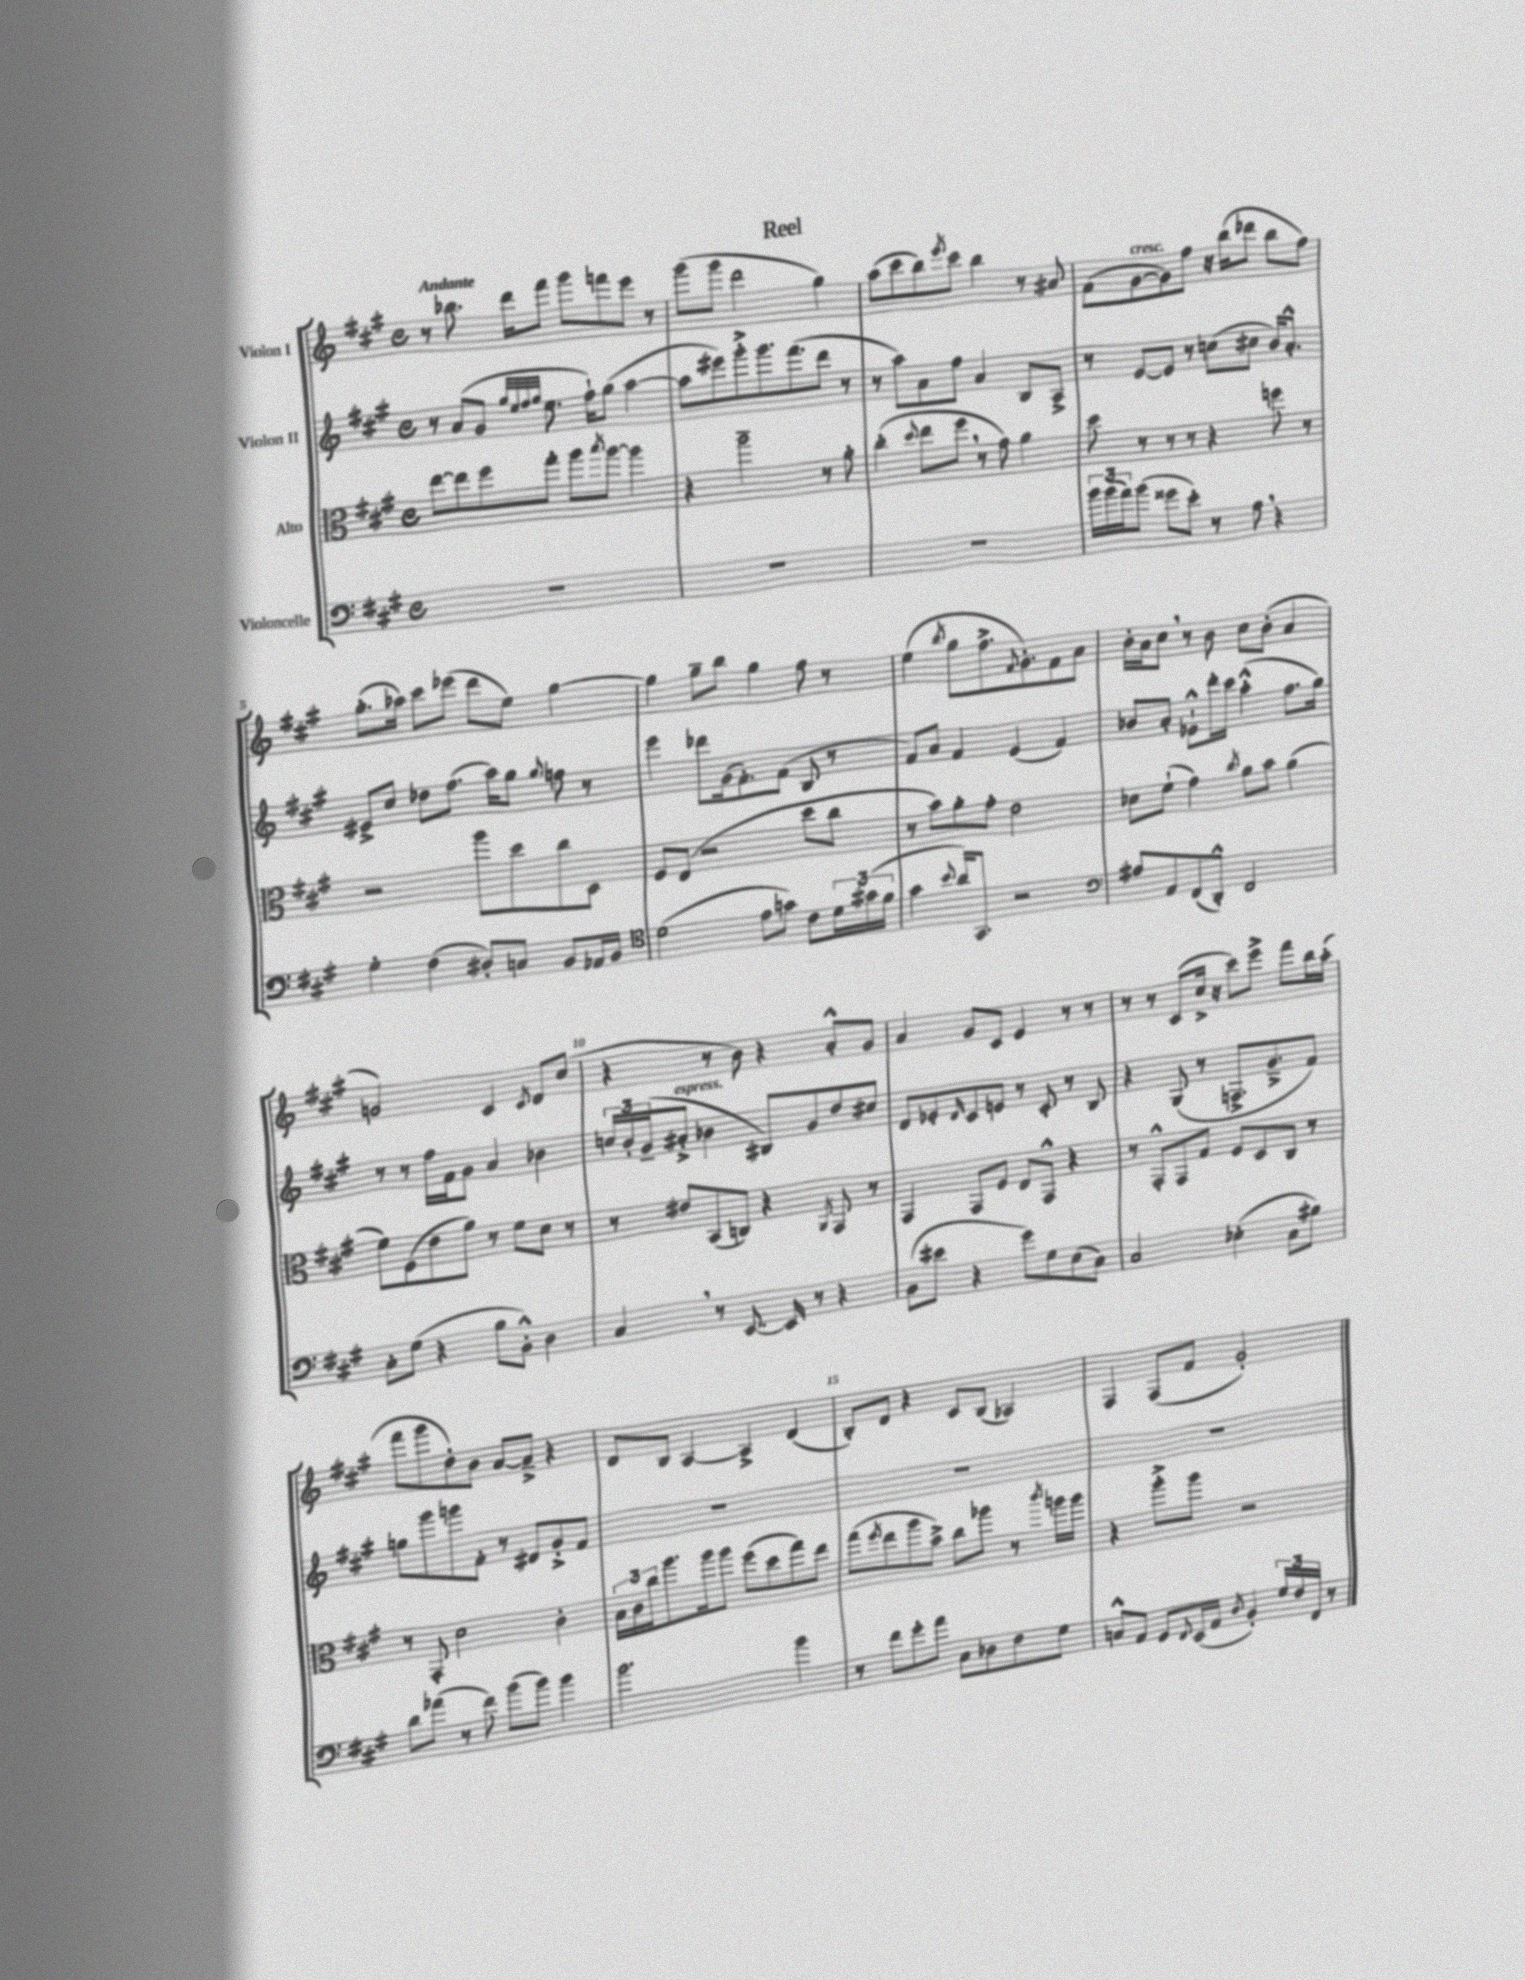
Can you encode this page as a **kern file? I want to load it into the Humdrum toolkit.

**kern	**kern	**kern	**kern
*part4	*part3	*part2	*part1
*staff4	*staff3	*staff2	*staff1
*I"Violoncelle	*I"Alto	*I"Violon II	*I"Violon I
*clefF4	*clefC3	*clefG2	*clefG2
*k[f#c#g#]	*k[f#c#g#]	*k[f#c#g#]	*k[f#c#g#]
*M4/4	*M4/4	*M4/4	*M4/4
*met(c)	*met(c)	*met(c)	*met(c)
=1	=1	=1	=1
!	!	!	!LO:TX:a:B:t=Andante
1r	[8ee\L	8r	8r
.	8ee\]	(8a/L	8.bb-X\
.	8ff#\	8g#/J	.
.	.	.	16ddd\KL
.	.	32qqgg#/LLL	.
.	.	32qqee/	.
.	.	32qqff#/	.
.	.	32qqgg#/JJJ	.
.	8gg#'\J	8.ee\	8fff#\J
.	8aa\L	.	8ggg#\L
.	.	16ff#`\KL)	.
.	8qbb/	.	.
.	[8aa\J	(8gg#\J	8fffn\
.	4aa\]	[4aa\	8eee\J
.	.	.	8r
=2	=2	=2	=2
1r	4r	8aa\L]	(8ggg#\L
.	.	8eee#X\)	8ggg#\J
.	2aa~\	8ggg#'^\	2ddd\
.	.	8.ggg#\	.
.	.	(8.fff#\	.
.	8r	8ddd\J	4gg#\)
.	8a'\	8r	.
=3	=3	=3	=3
1r	(4cc#'\	8r	(8aa\L
.	.	8aa\L)	8ccc#\
.	8qqdd/	.	.
.	8ee\L	8a\	8bb\)
.	.	.	8qeee/
.	8ff#,\J	8ff#\J	8ccc#\J
.	8r	4a/	4bb\
.	8g#\)	.	.
.	4a\	8B/L	8r
.	.	8A^/J	8a#X/
=4	=4	=4	=4
24b\LL	8dd\	8r	(8f#\L
(24b\	.	.	.
24a\J)	.	.	.
!	!	!	!LO:TX:a:i:t=cresc.
(8b\J	8r	[8e/L	[8g#\
8g##X\L	8r	8e/J]	8g#\])
8e'\J)	8r	8r	8ff#\J
8r	4r	(8ccn\L	16r
.	.	.	(16bb\KL
8A,\	.	8cc#X\J	8ddd-X\J
4r	8ffn\	16b/KL)	8bb\L
.	.	8.a'^^/J	.
.	8r	.	8ff#\J)
!!LO:LB:g=z
=5	=5	=5	=5
4G#'\	2r	8e#X^/L	(8.gg#'\L
.	.	8cc#/J	.
.	.	.	16aa-X\Jk)
(4F#\	.	8dd-X\L	8ccc#\L
.	.	(8.ff#\J	(8eee-X\J
8D#X'/L)	8aa\L	.	8ddd\L
.	.	16aa\KL)	.
8Cn/J	8dd\	8gg#\J	8ee\J)
.	.	8qqgg#/	.
8BB/L	8cc#\	8ffn\	[4gg#\
16AA-X/L	8D\J	8r	.
16BB/JJ	.	.	.
=6	=6	=6	=6
*clefC4	*	*	*
(2d\	8F#/L	4eee\	4gg#\]
.	(8E/J	.	.
.	2r	8ddd-X\L	8gg#~\L
.	.	(16g#\k	8bb\J
.	.	8.f#'\)	.
8e\L	.	.	4gg#\
8gn\J)	.	(8f#\J	.
8c#\L	8dd\L	8B/	8ff#\
24d\L	8cc#\J	8r	8r
(24g#X\	.	.	.
24f#\JJ	.	.	.
=7	=7	=7	=7
4g#\	8r	8f#/L)	(4ee\
.	8b\L)	8a/J	.
8qqb/	.	.	8qbb/
16a/KL)	8a'\	4f#/	8gg#\L
8.GG#/J	.	.	.
.	8g#'\J	.	8.ff#^\
2r	2e\	(4e/	.
.	.	.	8qqf#/
.	.	.	8.g#'\)
.	.	4f#/)	8f#\
.	.	.	8a\J
=8	=8	=8	=8
*clefF4	*	*	*
8A#X/L	8d-X\L	8b-X/L	16b'\LL
.	.	.	16a\J
8AA/	(8f#`\J	8a'/J	8cc#,\J
(8FF#/	4g#\)	8e-X`^^\L	8r
8DD'^^/J)	.	16ddd'\L	8b\
.	.	16ccc#\JJ	.
.	8qcc#/	.	.
2FF#/	8a\L	(4aa'^^\	8cc#\L
.	8b\J	.	(8b'\J
.	(4a\	8.ff#\L	4a/
.	.	16gg#\Jk)	.
!!LO:LB:g=z
=9	=9	=9	=9
8C#'\L	8f#\L)	8r	2gn/)
(8G#\J	(8F#\	8r	.
4r	8e\	16ff#\LL	.
.	.	16f#\J	.
.	8a\J)	8g#\J	.
8B\L	8r	4a/	4c#/
8BB'^^\J)	8f#\L	.	.
.	.	.	8qc#/
4D\	8d\J	4b-X\	8d/L
.	8r	.	(8cc#/J
=10	=10	=10	=10
4C#,/	8r	24ccn/LL	4r
.	.	24b'/	.
.	.	(24g#~/J	.
!	!	!LO:TX:a:i:t=espress.	!
.	8e#X/L	8a#X'^/J	.
8r	(8BB/	4b-X\	8r
[8.EE/	8Cn/J)	.	8b\)
.	4r	8B#X/L)	4r
16EE/]	.	.	.
8r	.	8g#/	.
.	8qAA/	.	.
4r	8GG#/	8dd/	8a'^^/L
.	8r	8cc#X/J	8g#/J
=11	=11	=11	=11
(8BB\L	4GG#/	8d/L	4a/
8e#X\J	.	8e-X'/	.
.	.	16qqd/	.
4r	8GG#/L	8c#/	8g#/L
.	8F#/J	8en/J	8c#/J
8g#\L)	8E/L	8r	4e/
8G#\	8GG#^^/J	8c#'/	.
(8E\	4r	8r	8r
8C#\J)	.	8B/	8r
=12	=12	=12	=12
2C#/	8r	4r	8r
.	8GG#'^^/L	.	8r
.	8GG#/	(8G#/	(8c#/L
.	8G#/J	8r	16cc#^/Jk
.	.	.	16r
(4E-X'\	8F#/L	8.Fn^/L	8ccc#\L)
.	8D/	.	8eee^\J
.	.	8.g#~^/	.
8C#\L	8C#/J	.	8fff#\L
8B#X\J)	8r	8f#/J)	16bb\L
.	.	.	(16aa'\JJ
!!LO:LB:g=z
=13	=13	=13	=13
8d\L	8r	8ggn\L	8fff#\L
(8a-X\J	8GG#'/	8ggg#\	8ggg#\
8r	2d\	8gggn\	8dd'\)
8f#\)	.	8f#'\J	8b\J
(8b\L	.	8r	[8a/L
8b\J)	.	8d#X/L	8a~^/J]
4b\	4c#'\	8g#'^/	4r
.	.	8f#/J	.
=14	=14	=14	=14
2.b\	24B\LL	1r	8d/L
.	24c#\	.	.
.	24cc#\J	.	.
.	8.aa\	.	8B/J
.	.	.	[4A/
.	16aa\k	.	.
.	8aa\J	.	.
.	(8ff#\L	.	4A^/]
.	8dd\	.	.
4b\	8gg#\)	.	(4d/
.	8ee\J	.	.
=15	=15	=15	=15
8r	(8gg#\L	1r	8B'/L)
.	8qff#/	.	.
8f#\L	8ee\	.	8d/J
8g#'\	8aa\	.	4r
8a\J	8b^\J)	.	.
8C#\L	8cc#\L	.	8c#/L
8D-X\	8aa-X\J	.	(8B/J
8F#\	8r	.	4A-X/)
.	8qccc#/	.	.
8G#\J	16aan\LL	.	.
.	16aa\JJ	.	.
=16	=16	=16	=16
8Cn^^/L	4r	1r	4F#/
8AA/J	.	.	.
8GG#/L	8aa'^\L	.	(8F#/L
8qqFF#/	.	.	.
(16EE/L	8aa\J	.	8f#/J
16AA/JJ	.	.	.
8qD/	.	.	.
4BB'/)	2r	.	2g#'/)
24G#/LL	.	.	.
24F#/	.	.	.
24FF#/JJ	.	.	.
8r	.	.	.
==	==	==	==
*-	*-	*-	*-
